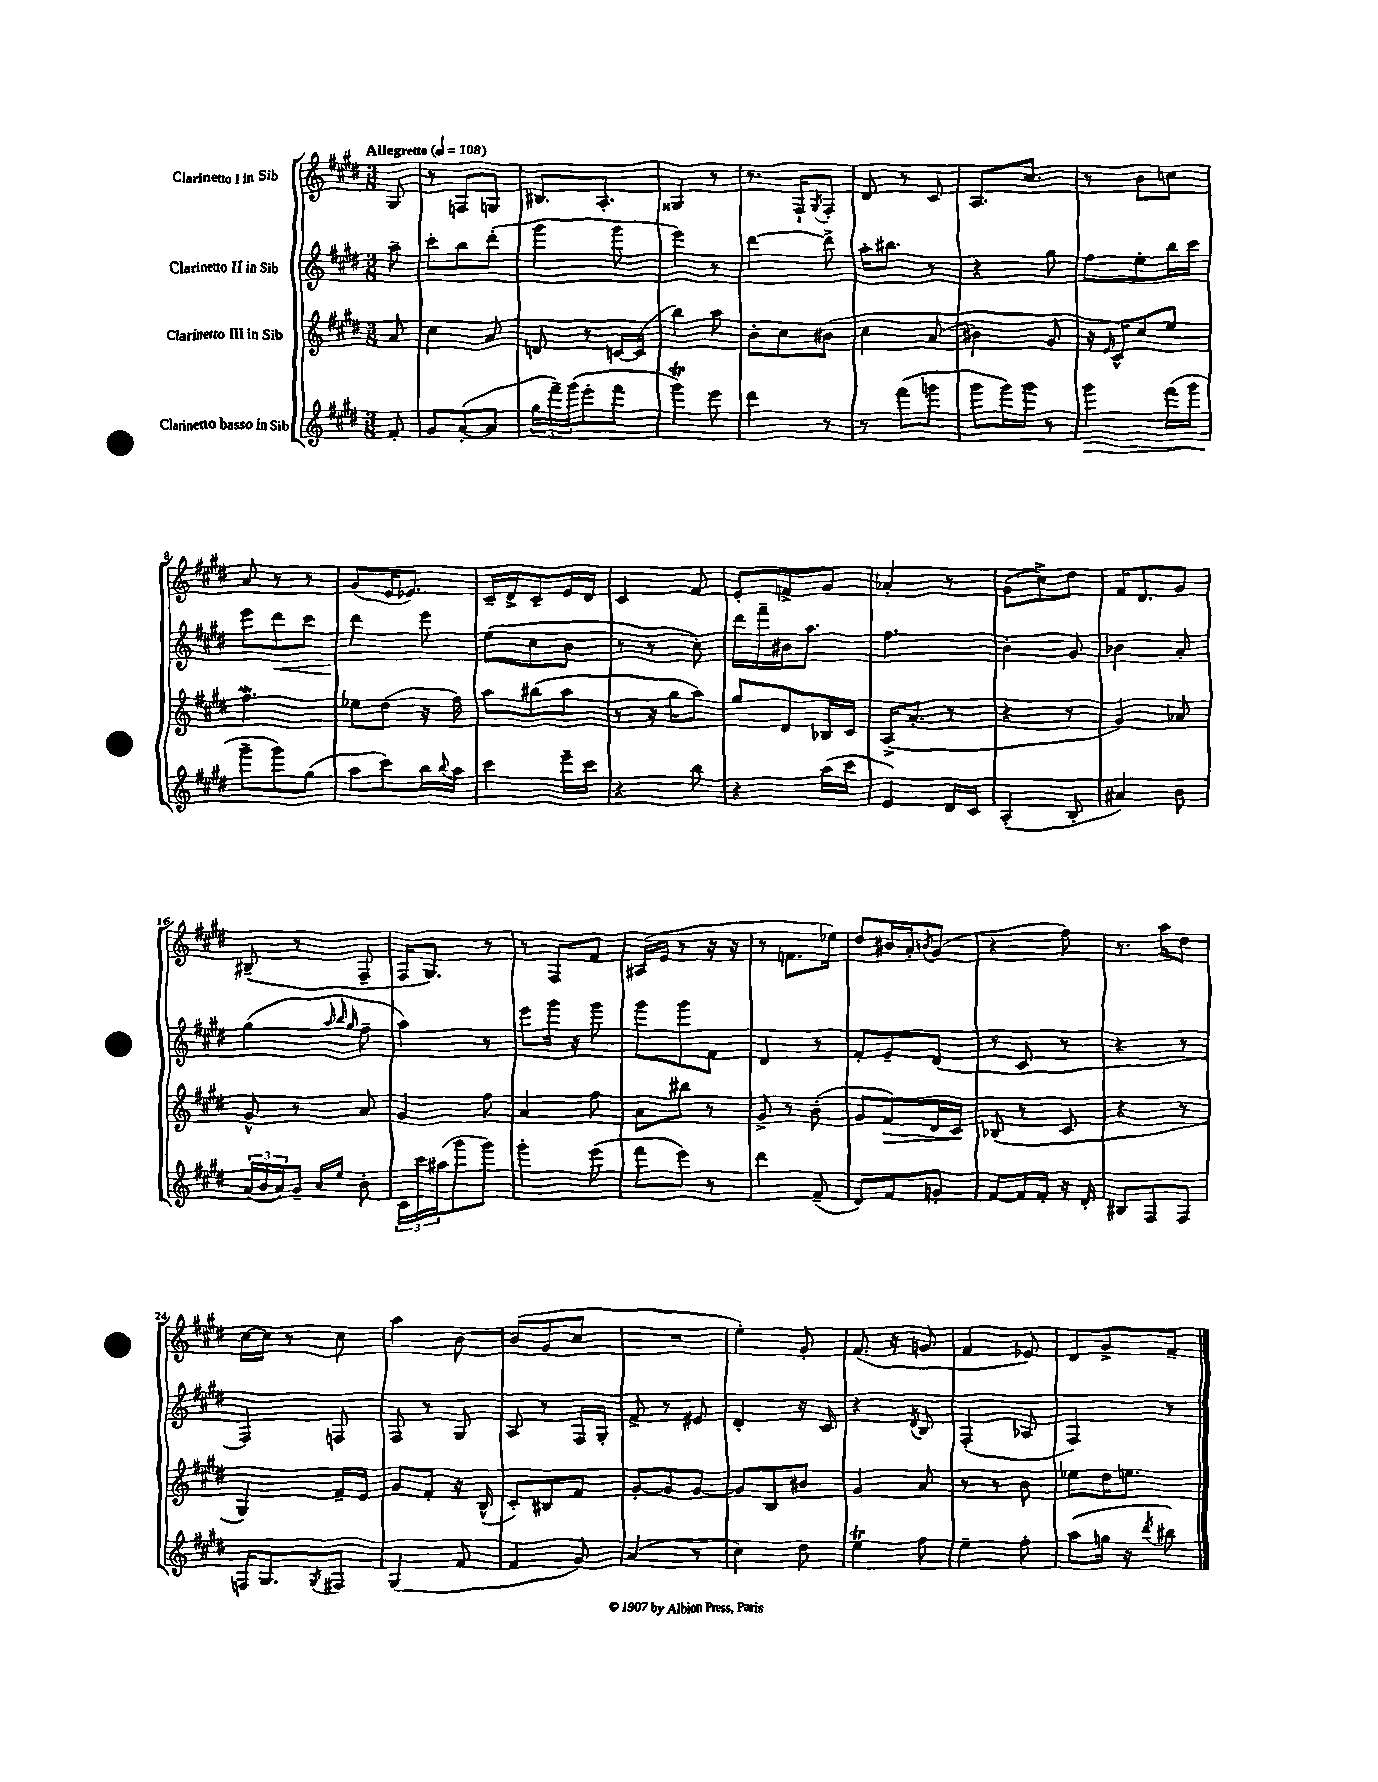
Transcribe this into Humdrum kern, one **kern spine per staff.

**kern	**kern	**kern	**kern
*staff4	*staff3	*staff2	*staff1
*clefG2	*clefG2	*clefG2	*clefG2
*k[f#c#g#d#]	*k[f#c#g#d#]	*k[f#c#g#d#]	*k[f#c#g#d#]
*M3/8	*M3/8	*M3/8	*M3/8
*MM108	*MM108	*MM108	*MM108
8f#'	8a	8aa~	8G#
=	=	=	=
8g#	4cc#	8ccc#'	8r
([8a'	.	8bb	8F
8a]	8a	(8ddd#'	8G
=	=	=	=
24gg#	8d	4ggg#	8.B#
24fff#~)	.	.	.
(24ggg#	.	.	.
8eee'	8r	.	.
.	.	.	8.A'
8fff#	[16c	8ggg#	.
.	(16c]	.	.
=	=	=	=
4ggg#)	4bb)	4eee)	4G##
8eee	8aa	8r	8r
=	=	=	=
4ddd#	8b'	[4ddd#	8.r
.	8cc#	.	.
.	.	.	16F#`
.	.	.	8qG#
8r	&(8b#	8ddd#^]	8F#'
=	=	=	=
8r	4cc#	16aa'	8d#
.	.	8.bb#	.
(8fff#	.	.	8r
8ggg	(8a	8r	8c#
=	=	=	=
8ggg#	4b#)	4r	8.A
16ggg#)	.	.	.
16ggg#	.	.	8.cc#
8r	8g#	8gg#	.
=	=	=	=
4ggg#	16r	8ff#	8r
.	16qqe	.	.
.	16c#^^&)	.	.
.	8cc#	8ee'	8b
(16fff#	8ee	16bb	8cc
16ggg#	.	16ccc#	.
=	=	=	=
8ggg#~	4.ff#	8eee	8a
8ggg#)	.	8ddd#	8r
(8gg#	.	8ccc#	8r
=	=	=	=
8aa	8ee-	4ddd#	(8g#
8ccc#)	(8dd#	.	16e
.	.	.	8.e-)
16bb	16r	8eee	.
8qqbb	.	.	.
16aa	16ff#)	.	.
=	=	=	=
4ccc#	8aa	(8ee	16c#~
.	.	.	16d#^
.	(8bb#	8cc#	8c#~
16eee~	8aa	8b	16e
16ccc#	.	.	16d#
=	=	=	=
4r	8r	8r	4c#
.	16r	8r	.
.	16gg#	.	.
8bb	8aa)	8cc#')	8f#
=	=	=	=
4r	8gg#	16ddd#	8e'
.	.	16fff#~	.
.	8d#	16b#	8f^
.	.	8.aa	.
(16aa	16B-	.	8g#
16ccc#	16c#	.	.
=	=	=	=
4e)	(16A^	4.ff#	4a-'
.	8.a'	.	.
16d#	8r	.	8r
16c#	.	.	.
=	=	=	=
(4A'	4r	4b'	(8g#
.	.	.	8cc#^)
8B'	8r	8g#	8dd#
=	=	=	=
4a#)	4g#)	4b-	16f#
.	.	.	8.d#
8b	8a-	8a'	8g#
=	=	=	=
(24a	8g#^^	(4gg#	(8B#~
24b	.	.	.
24a)	.	.	.
8g#~	8r	.	8r
.	.	32qqaa	.
16qqa	.	32qqbb	.
16qqee	.	32qqgg#	.
8b'	8a	8ff#~	8F#~
=	=	=	=
24c#	4g#	4aa)	16F#
24ccc#	.	.	.
.	.	.	8.G#)
(24aa#	.	.	.
8ggg#	.	.	.
8ggg#)	8ff#	8r	8r
=	=	=	=
4ggg#'	4a	8eee	8r
.	.	16ggg#	8F#
.	.	16r	.
(8eee	8ff#	8ggg#	8f#
=	=	=	=
8fff#	8a	8ggg#	(16A#
.	.	.	16e
8eee)	8bb#	8ggg#	8r
8r	8r	8f#	16r
.	.	.	16r
=	=	=	=
4ddd#	8g#^	4d#	8r
.	8r	.	8.f
(8f#~	(8b'	8r	.
.	.	.	16ee-)
=	=	=	=
8d#)	8g#	8f#'	8dd#
8f#	8f#)	8e~	16b#
.	.	.	16a'
.	.	.	8qb
8g'	16d#	(8d#	(8g#
.	16c#	.	.
=	=	=	=
[8f#	(8B-	8r	4r
16f#]	8r	8c#	.
16f#'	.	.	.
16r	8c#	8r	8ff#)
16d#'	.	.	.
=	=	=	=
8B#	4r	4r	8.r
8F#	.	.	.
.	.	.	16aa
8F#	8r	8r	8dd#
=	=	=	=
16F	4G#)	4F#)	[16cc#
8.G#	.	.	16cc#]
.	.	.	8r
8qG#	.	.	.
8F#	16f#~	8F	8cc#
.	16e	.	.
=	=	=	=
(4G#	8g#	8F#	4aa
.	8f#'	8r	.
8f#	16r	8G#	[8b
.	(16B^^	.	.
=	=	=	=
4f#	8c#')	8A	(8b]
.	8B#	8r	8g#
8g#)	8f#	16F#	8cc#
.	.	16G#'	.
=	=	=	=
(4a	[8g#'	8f#^	4.r
.	8g#]	8r	.
8r	[8g#	8e#	.
=	=	=	=
4cc#)	8g#]	4d#'	4ee')
.	8B	.	.
8dd#	8b#	16r	8g#'
.	.	16c#	.
=	=	=	=
4ee	4g#	4r	(8.f#
.	.	.	16r
.	.	8qd#	.
8ff#	8a	8B	8g
=	=	=	=
4ee~	8r	(4F#'	4f#
.	8r	.	.
8ff#'	8b	8A-	8e-)
=	=	=	=
(8aa	8ee-	4F#)	8d#
16gg	16dd#	.	8g#^
16r	8.ee	.	.
8qddd#	.	.	.
8bb#)	.	8r	8f#~
==	==	==	==
*-	*-	*-	*-
